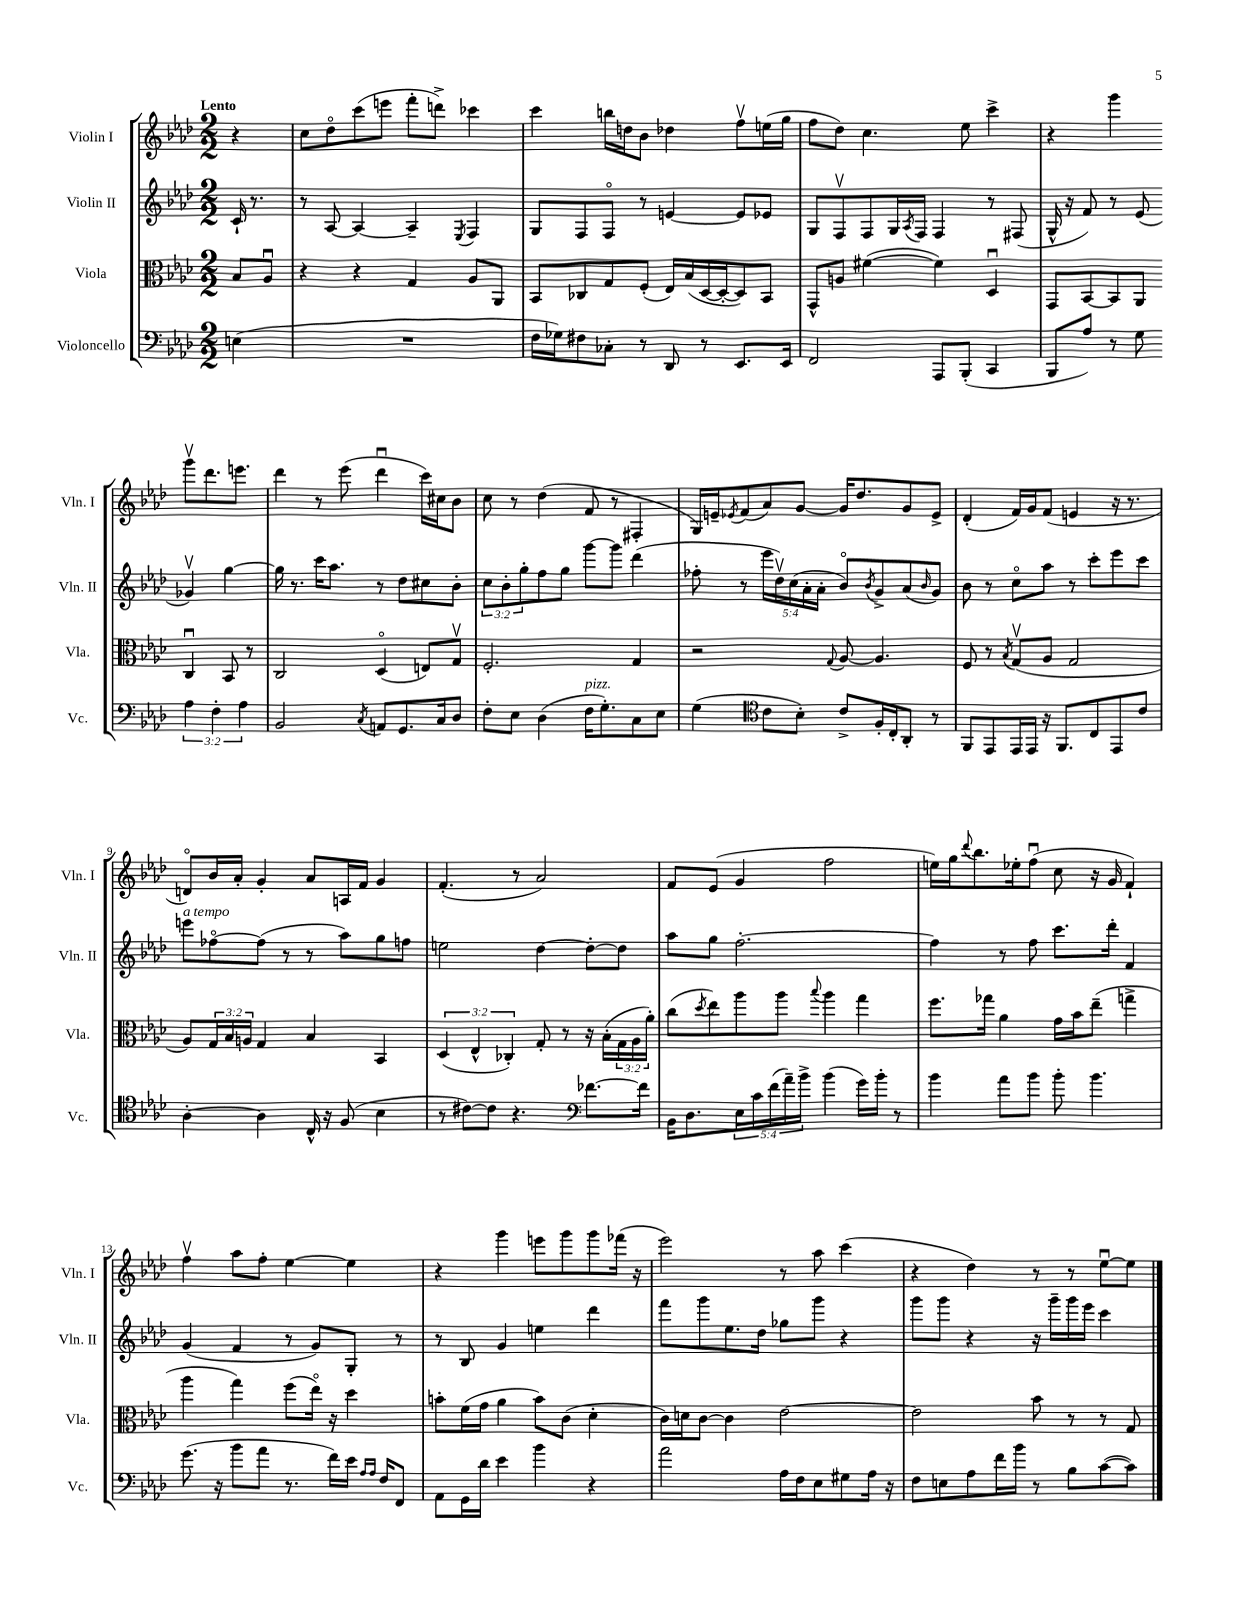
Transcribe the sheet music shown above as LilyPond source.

<<
\new StaffGroup <<
\new Staff = "s0" \with { instrumentName = "Violin I" shortInstrumentName = "Vln. I" } {
    \clef treble \key aes \major \numericTimeSignature \time 2/2 \partial 4 \tempo "Lento"
    r4 |
    c''8 des''8\flageolet c'''8( e'''8 f'''8-. d'''8->) ces'''4 |
    c'''4 b''16 d''16 bes'8 des''4 f''8\upbow e''16( g''16 |
    f''8 des''8) c''4. ees''8 c'''4-> |
    r4 g'''4 g'''8\upbow des'''8. e'''8. |
    des'''4 r8 ees'''8( des'''4\downbow c'''16) cis''16 bes'8 |
    c''8 r8 des''4( f'8 r8 fis4-. |
    g16) e'16-- \acciaccatura { ees'8 } f'8( aes'8) g'8~ g'16 des''8. g'8 ees'8-> |
    des'4-.( f'16) g'16 f'8( e'4 r16 r8. |
    d'8\flageolet) bes'16 aes'16-. g'4-. aes'8 a16 f'16 g'4 |
    f'4.-.( r8 aes'2) |
    f'8 ees'8( g'4 f''2 |
    e''16) g''16 \appoggiatura { des'''8 } bes''8. ees''16-. f''8\downbow( c''8 r16 g'16 f'4-!) |
    f''4\upbow aes''8 f''8-. ees''4~ ees''4 |
    r4 g'''4 e'''8 g'''8 g'''8 fes'''16( r16 |
    ees'''2) r8 aes''8 c'''4( |
    r4 des''4) r8 r8 ees''8~\downbow ees''8 \bar "|." |
}
\new Staff = "s1" \with { instrumentName = "Violin II" shortInstrumentName = "Vln. II" } {
    \clef treble \key aes \major \numericTimeSignature \time 2/2 \override Staff.TupletNumber.text = #tuplet-number::calc-fraction-text \partial 4
    c'16-! r8. |
    r8 aes8~ aes4~ aes4-- \acciaccatura { ees8 } f4 |
    g8 f8 f8\flageolet r8 e'4~ e'8 ees'8 |
    g8 f8\upbow f8 g16 \acciaccatura { aes8 } f16 f4 r8 fis8( |
    g16-^ r16 f'8) r8 ees'8( ges'4\upbow) g''4~ |
    g''16 r8. c'''16 aes''8. r8 des''8 cis''8 bes'8-. |
    \tuplet 3/2 { c''8 bes'8-. g''8-. } f''8 g''8 g'''8~ g'''8 des'''4( |
    fes''8-. r8 \tuplet 5/4 { ees'''16 des''16\upbow) c''16( aes'16-. aes'16-. } bes'8\flageolet) \acciaccatura { bes'8 } g'8-> aes'8( \grace { bes'16 } g'8) |
    bes'8 r8 c''8\flageolet aes''8 r8 c'''8-. ees'''8 c'''8 |
    e'''8^\markup { \italic "a tempo" } fes''8~\flageolet fes''8( r8 r8 aes''8) g''8 f''8 |
    e''2 des''4~ des''8~-. des''8 |
    aes''8 g''8 f''2.~-. |
    f''4 r8 f''8 c'''8. des'''16-. f'4 |
    g'4( f'4 r8 g'8) g8-. r8 |
    r8 bes8 g'4 e''4 des'''4 |
    f'''8 g'''8 ees''8. des''16 ges''8 g'''8 r4 |
    g'''8 g'''8 r4 r16 g'''16-- g'''16 ees'''16 c'''4 \bar "|." |
}
\new Staff = "s2" \with { instrumentName = "Viola" shortInstrumentName = "Vla." } {
    \clef alto \key aes \major \numericTimeSignature \time 2/2 \override Staff.TupletNumber.text = #tuplet-number::calc-fraction-text \partial 4
    bes8 aes8\downbow |
    r4 r4 g4 aes8 aes,8 |
    bes,8 ces8 g8 f8-.( ees16) bes16( des16~ des16~-. des8) bes,8 |
    g,8-^ a8 fis'4~( fis'4) des4\downbow |
    g,8 bes,8~ bes,8 aes,8 c4\downbow bes,8 r8 |
    c2 des4\flageolet( e8) g8\upbow |
    f2.-. g4 |
    r2 \appoggiatura { g8 } aes8~ aes4. |
    f8 r8 \acciaccatura { bes8 } g8\upbow( aes8 g2 |
    aes8) \tuplet 3/2 { g16 bes16 a16 } g4 bes4 bes,4 |
    \tuplet 3/2 { des4( ees4-^ ces4-.) } g8-. r8 r16 bes16-.( \tuplet 3/2 { g16 aes16 aes'16-.) } |
    c''8( \acciaccatura { des''8 } ees''8) aes''8 aes''8 \appoggiatura { bes''8 } aes''4 g''4 |
    f''8. ges''16 aes'4 g'16 bes'16 ees''8--( g''4-> |
    aes''4 g''4) f''8( ees''16\flageolet) r16 des''4 |
    b'8-. f'16( g'16 aes'4 b'8) c'8( des'4-. |
    c'16) d'16 c'8~ c'4 ees'2~ |
    ees'2 bes'8 r8 r8 g8 \bar "|." |
}
\new Staff = "s3" \with { instrumentName = "Violoncello" shortInstrumentName = "Vc." } {
    \clef bass \key aes \major \numericTimeSignature \time 2/2 \override Staff.TupletNumber.text = #tuplet-number::calc-fraction-text \partial 4
    e4( |
    R1 |
    f16 ges16) fis8 ces8-. r8 des,8 r8 ees,8. ees,16 |
    f,2 aes,,8 bes,,8-.( c,4 |
    bes,,8 aes8) r8 g8 \tuplet 3/2 { aes4 f4-. aes4 } |
    bes,2 \acciaccatura { c8 } a,8 g,8. c16 des8 |
    f8-. ees8 des4( f16^\markup { \italic "pizz." } g8.-.) c8 ees8 |
    g4( \clef tenor c'8 bes8-.) c'8-> f16-. c16-. aes,8-. r8 |
    f,8 ees,8 ees,16 ees,16 r16 f,8. c8 ees,8 c'8 |
    aes4~-. aes4 c16-^ r16 f8( bes4 |
    r8 cis'8~) cis'8 r4. \clef bass fes'8.~ fes'16 |
    bes,16 des8. \tuplet 5/4 { ees16 c'16 f'16( aes'16--) bes'16-> } bes'4( g'16) bes'16-. r8 |
    bes'4 aes'8 bes'8 bes'8-. bes'4. |
    g'8.( r16 bes'8 aes'8 r8. f'16) ees'16 \grace { aes16 aes16 } f16 f,8 |
    aes,8 g,16 des'16 ees'4 bes'4 r4 |
    aes'2 aes16 f16 ees8 gis8 aes16 r16 |
    f8 e8 aes8 f'16 bes'16 r8 bes8 c'8~( c'8) \bar "|." |
}
>>
>>
